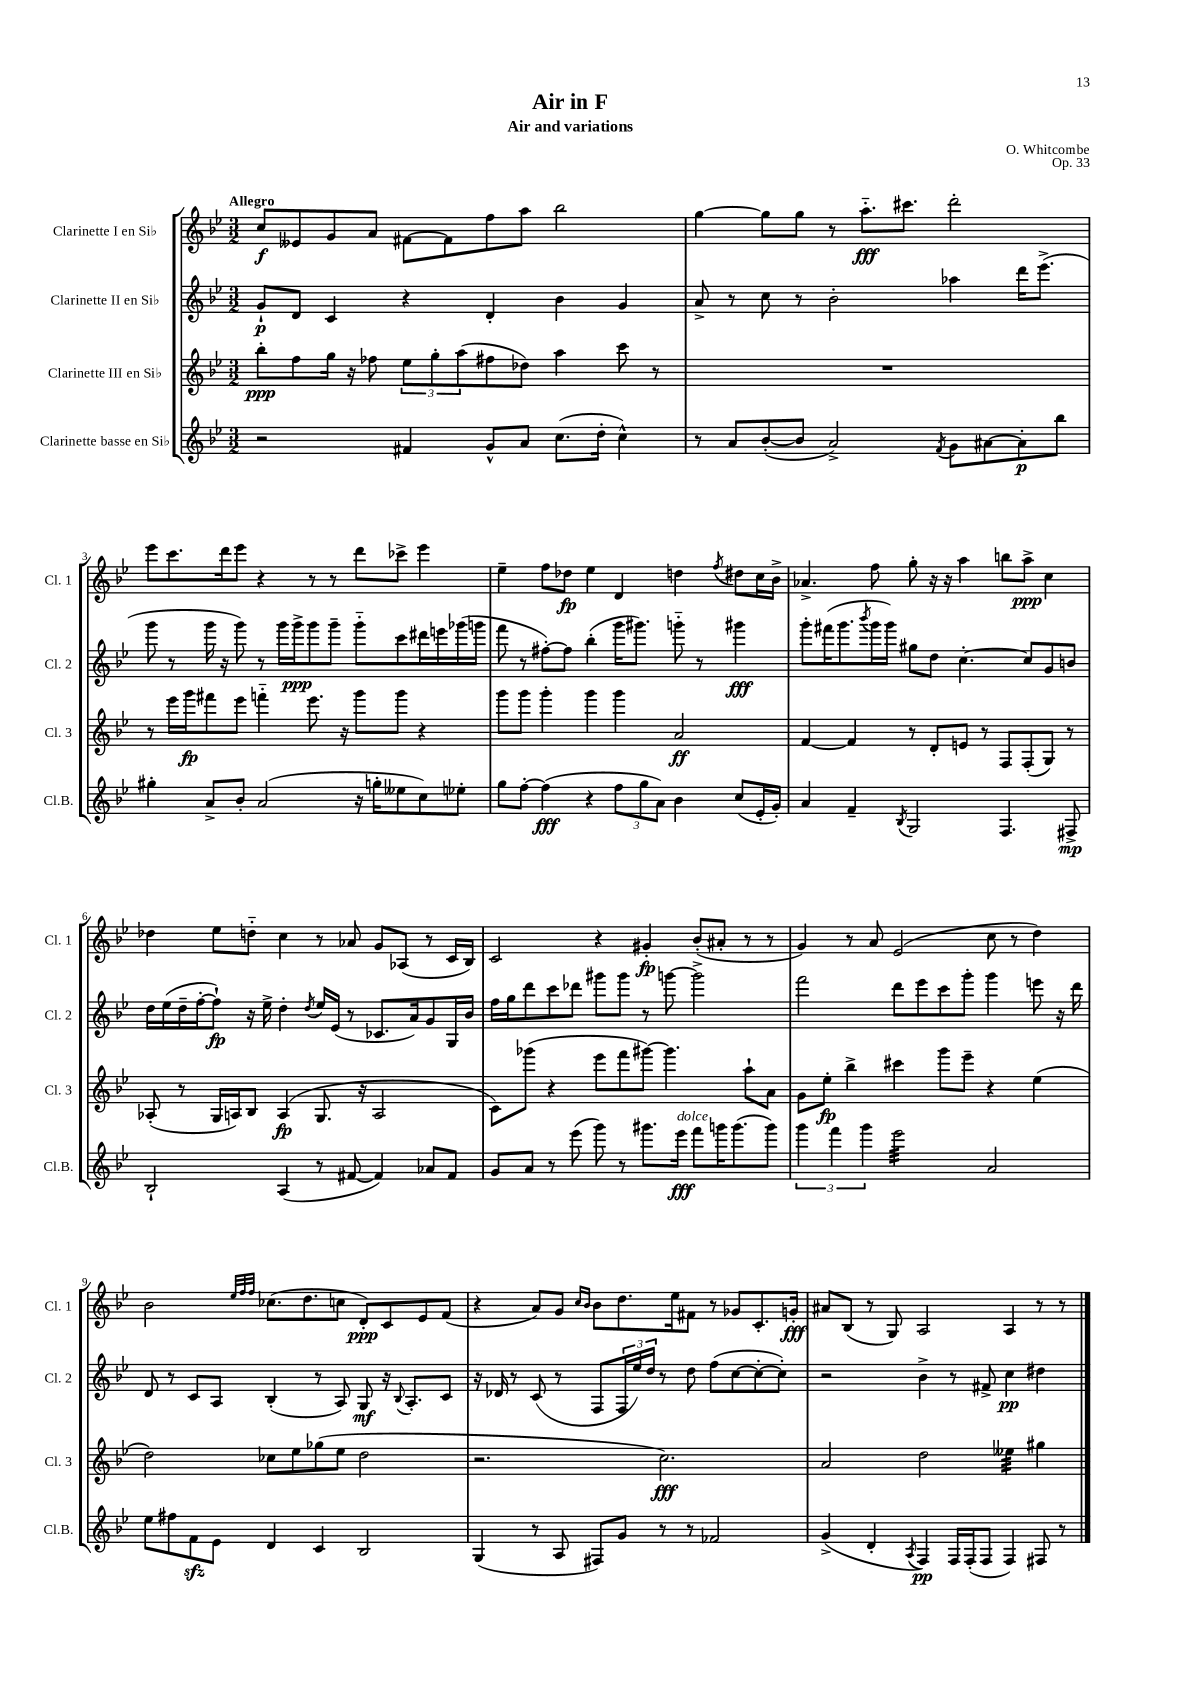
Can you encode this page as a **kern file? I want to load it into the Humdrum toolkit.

**kern	**kern	**kern	**kern
*staff4	*staff3	*staff2	*staff1
*clefG2	*clefG2	*clefG2	*clefG2
*k[b-e-]	*k[b-e-]	*k[b-e-]	*k[b-e-]
*M3/2	*M3/2	*M3/2	*M3/2
2r	8bb-'\L	8g`/L	8cc/L
.	8ff\	8d/J	8e--/
.	16gg\Jk	4c/	8g/
.	16r	.	.
.	8ff-\	.	8a/J
4f#/	12ee-\L	4r	[8f#\L
.	12gg'\	.	.
.	.	.	8f#\]
.	(12aa\	.	.
8g^^/L	8ff#\	4d'/	8ff\
8a/J	8dd-\J)	.	8aa\J
(8.cc\L	4aa\	4b-\	2bb-\
16dd'\Jk	.	.	.
4cc^^\)	8ccc\	4g/	.
.	8r	.	.
=	=	=	=
8r	1.r	8a^/	[4gg\
8a/L	.	8r	.
([8b-'/	.	8cc\	8gg\]L
8b-/]J	.	8r	8gg\J
2a^/)	.	2b-'\	8r
.	.	.	8.aa'~\L
.	.	.	8.ccc#\J
8qf/	.	.	.
8g\L	.	4aa-\	2ddd'\
[8a#\	.	.	.
8a#'\]	.	16ddd\LK	.
.	.	(8.eee-^\J	.
8bb-\J	.	.	.
=	=	=	=
4gg#'\	8r	8ggg\	8eee-\L
.	16eee-\LL	8r	8.ccc\
.	16ggg\J	.	.
8a^/L	8fff#\	16ggg\	.
.	.	16r	16ddd\k
8b-'/J	8eee-\J	8ggg\)	8eee-\J
(2a/	4fff'~\	8r	4r
.	.	16ggg\LL	.
.	.	16ggg^\J	.
.	8.eee-\	8ggg\	8r
.	.	8ggg~\J	8r
.	16r	.	.
16r	8ggg\L	8ggg'~\L	8ddd\L
16gg'\LK	.	.	.
8ee--\	8ggg\J	8ccc\	8ccc-^\J
8cc\)	4r	16ddd#\L	4eee-\
.	.	16eee\	.
8ee-'\J	.	(16ggg-\	.
.	.	16ggg\JJ	.
=	=	=	=
8gg\L	8ggg\L	8fff\	4ee-~\
[8ff'\J	8ggg\J	8r	.
(4ff\]	4ggg'\	[8ff#'\L)	8ff\L
.	.	8ff#\]J	8dd-\J
4r	4ggg\	(4bb-'\	4ee-\
12ff\L	4ggg\	16ggg\LK	4d/
.	.	8.ggg#\J)	.
12gg\	.	.	.
12a\J)	.	.	.
4b-\	2a/	8ggg'~\	4dd\
.	.	8r	.
.	.	.	8qff/
(8cc/L	.	4ggg#\	8dd#\L
16e-'/L	.	.	16cc\L
16g'/JJ)	.	.	16b-^\JJ
=	=	=	=
4a/	[4f/	8ggg'\L	4.a-^/
.	.	(16fff#\K	.
.	.	8.ggg\	.
4f~/	4f/]	.	.
.	.	8qbbb-/	.
.	.	16ggg\L	8ff\
.	.	16ggg\JJ)	.
8qB-/	.	.	.
2G/	8r	8gg#\L	8gg'\
.	8d'/L	8dd\J	16r
.	.	.	16r
.	8e/J	[4.cc'\	4aa\
.	8r	.	.
4.F/	8F/L	.	8bb\L
.	(8F'/	8cc/]L	8aa^\J
.	8G/J)	8g/	4cc\
8F#^/	8r	8b/J	.
=	=	=	=
2B-`/	(8A-'/	16dd\LL	4dd-\
.	.	(16ee-\	.
.	8r	16dd~\	.
.	.	[16ff'\J	.
.	16G/LL	8ff`\]J)	8ee-\L
.	16A/J)	.	.
.	8B-/J	16r	8dd'~\J
.	.	16ee-^\	.
(4A/	(4A/	4dd'\	4cc\
.	.	8qdd/	.
8r	8.G/	16ee-/LL	8r
.	.	(16e-/JJ	.
[8f#/	.	8r	8a-/
.	16r	.	.
4f#/])	2A/	8.c-/L	8g/L
.	.	.	(8A-/J
.	.	16a/k)	.
8a-/L	.	8g/	8r
8f#/J	.	16G/L	16c/LL
.	.	16b-/JJ	16B-/JJ)
=	=	=	=
8g/L	8c\L)	16ff\LL	2c/
.	.	16gg\J	.
8a/J	(8ggg-\J	8ddd\	.
8r	4r	8ccc\	.
(8eee-\	.	8ddd-\J	.
8ggg\)	8eee-\L	8ggg#\L	4r
8r	8fff\	8ggg#\J	.
8.ggg#\L	[8ggg#\J)	8r	4g#'/
.	4.ggg#\]	[8ggg\	.
16eee-\Jk	.	.	.
8fff\L	.	2ggg^\]	(8b-'/L
16ggg\K	.	.	8a#'/J
(8.ggg\	.	.	.
.	8aa`\L	.	8r
8ggg\J)	8a\J	.	8r
=	=	=	=
6ggg\	8g\L	2fff\	4g/)
.	8ee-'\J	.	.
6fff\	.	.	.
.	4bb-^\	.	8r
6ggg\	.	.	.
.	.	.	8a/
2eee-\	4ccc#\	8ddd\L	(2e-/
.	.	8eee-\	.
.	8ggg\L	8ccc\	.
.	8eee-~\J	8ggg'\J	.
2a/	4r	4ggg\	8cc\
.	.	.	8r
.	(4ee-\	8eee\	4dd\)
.	.	16r	.
.	.	16ddd\	.
=	=	=	=
8ee-\L	2dd\)	8d/	2b-\
8ff#\	.	8r	.
8f\	.	8c/L	.
8e-\J	.	8A/J	.
.	.	.	32qqee-/LLL
.	.	.	32qqff/
.	.	.	32qqff/JJJ
4d/	8cc-\L	(4B-'/	(8.cc-\L
.	8ee-\	.	.
.	.	.	8.dd\
4c/	(8gg-\	8r	.
.	8ee-\J	8A/)	8cc\J
2B-/	2dd\	8G/	8d'/L)
.	.	16r	8c/
.	.	8qqB-/	.
.	.	8.A'/L	.
.	.	.	8e-/
.	.	8c/J	(8f/J
=	=	=	=
(4G/	2.r	16r	4r
.	.	16d-/	.
.	.	8r	.
8r	.	(8c/	8a/L)
8A/	.	8r	8g/J
.	.	.	16qqcc/LL
.	.	.	16qqb-/JJ
8F#/L)	.	8F/L	8b-\L
8g/J	.	24F/L	8.dd\
.	.	24ee-/)	.
.	.	24dd/JJ	.
8r	2.cc\)	8r	.
.	.	.	16ee-\k
8r	.	8dd\	8f#\J
2f-/	.	(8ff\L	8r
.	.	[8cc\	8g-/L
.	.	8cc'\_	8.c'/
.	.	8cc'\]J)	.
.	.	.	16g'/Jk
=	=	=	=
(4g^/	2a/	2r	8a#/L
.	.	.	(8B-/J
4d'/	.	.	8r
.	.	.	8G/)
8qA/	.	.	.
4F/)	2dd\	4b-^\	2A/
16F/LL	.	8r	.
(16F'/J	.	.	.
8F/J	.	8f#^/	.
4F/)	4ee--\	4cc\	4A/
8F#/	4gg#\	4dd#\	8r
8r	.	.	8r
==	==	==	==
*-	*-	*-	*-
